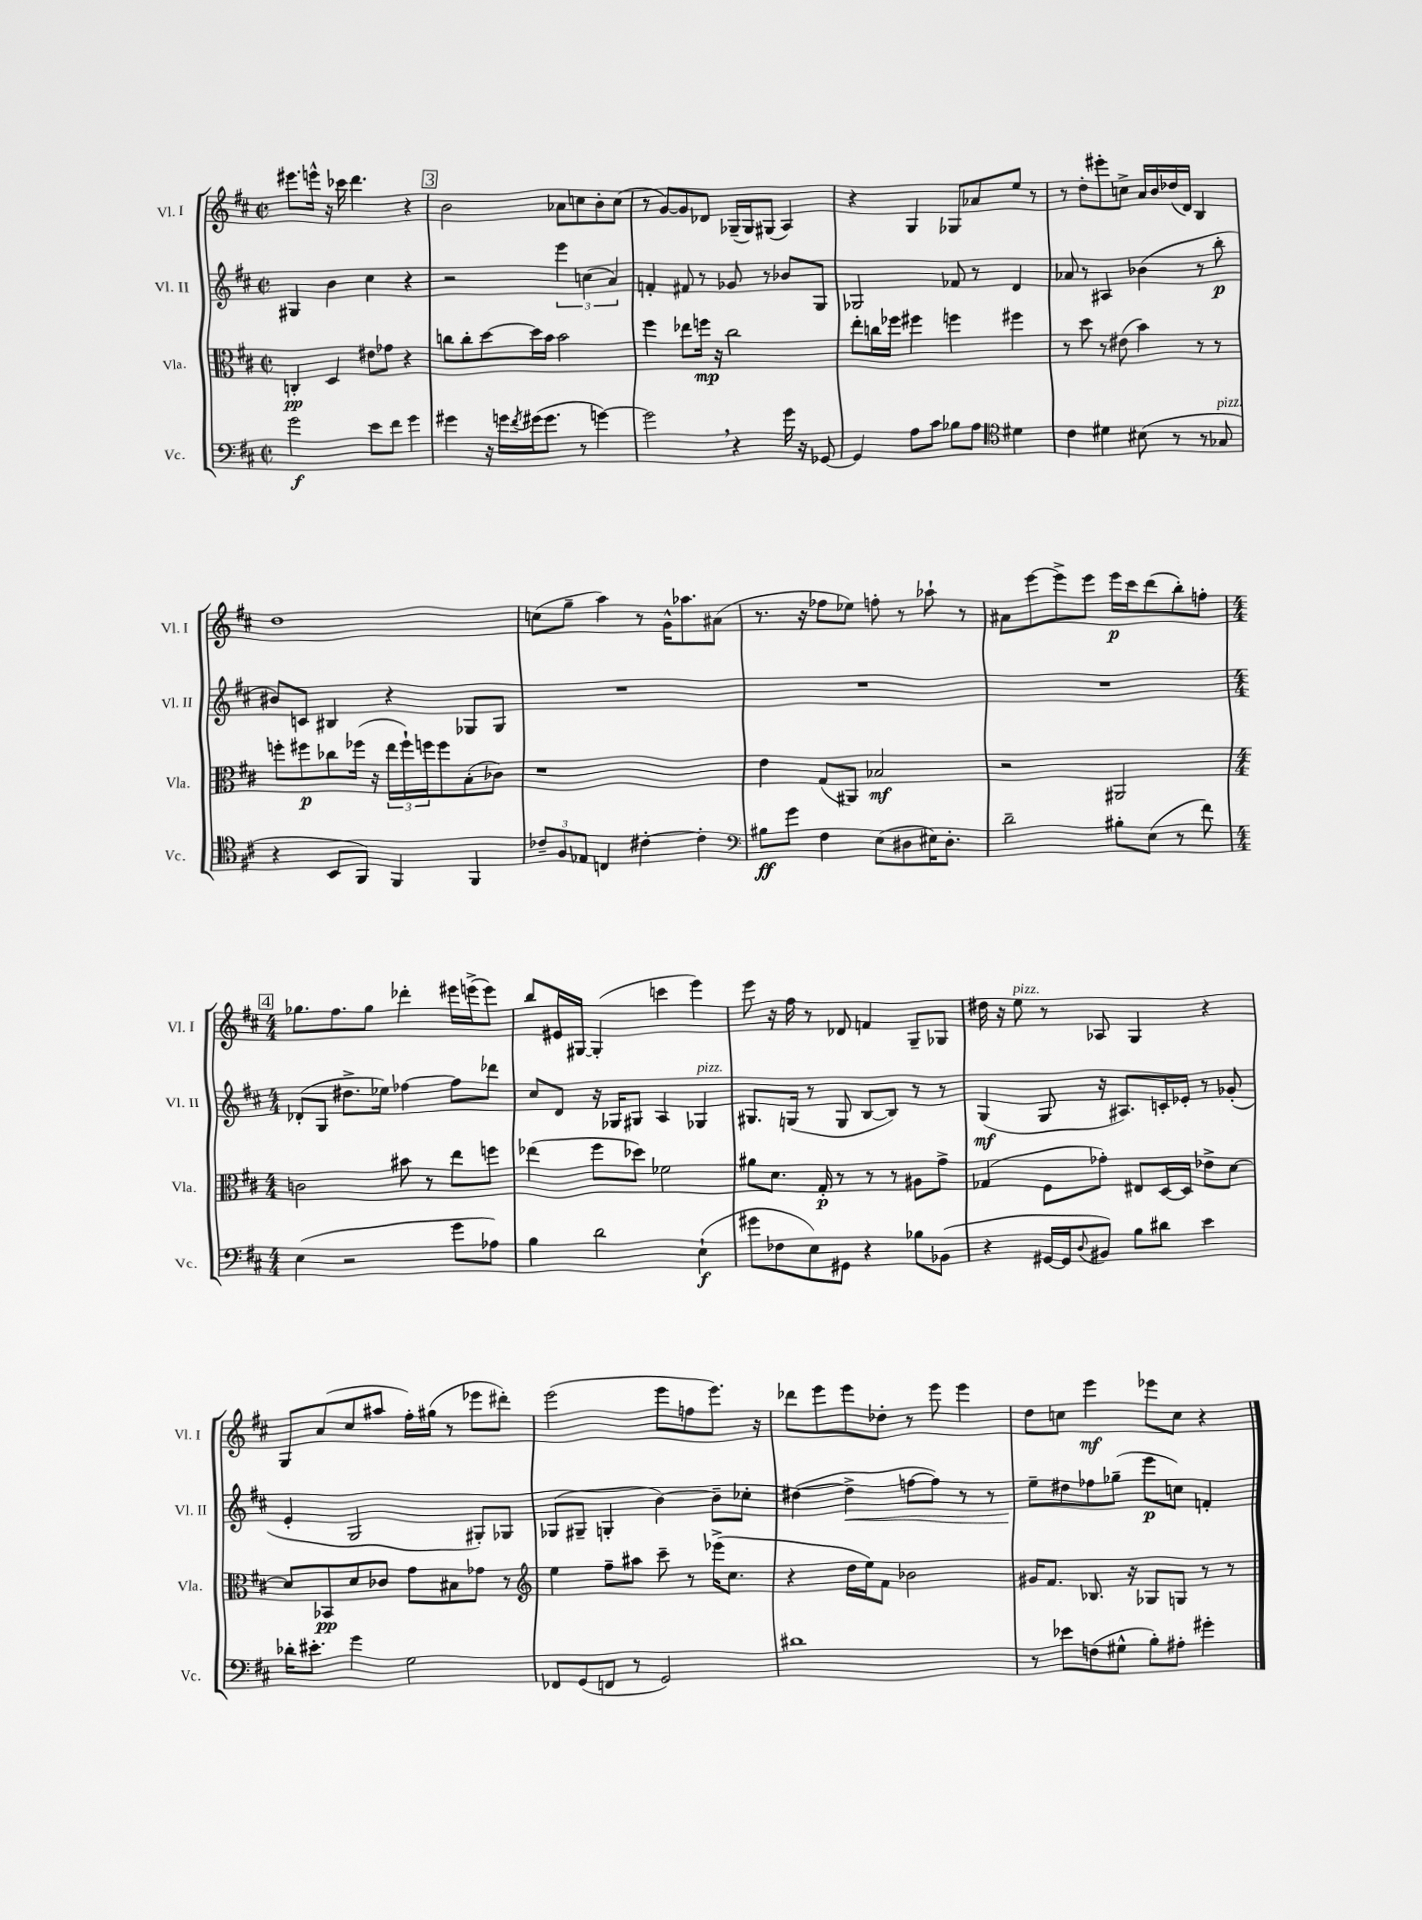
<<
\new StaffGroup <<
\new Staff = "s0" \with { instrumentName = "Vl. I" shortInstrumentName = "Vl. I" } {
    \clef treble \key d \major \defaultTimeSignature \time 2/2
    eis'''8. e'''16-^ r16 ces'''16 d'''4. r4 |
    \mark \markup { \box "3" } b'2 aes'8 c''8 b'8-. c''8( |
    r8 g'8~) g'8 des'8 ges16--( ges16) gis8( a4) |
    r4 g4 ges8 aes'8 e''8 r8 |
    r8 d''8-. eis'''8-. c''8-> a'16 b'16 des''16( d'16) b4 |
    d''1 |
    c''8( g''8-- a''4) r8 g'16-^ aes''8. ais'8( |
    r8. r16 fes''8 ees''8) f''8-. r8 aes''8-! r8 |
    ais'8 e'''8~ e'''8-> e'''8 e'''16\p cis'''16 d'''8( b''8-.) f''8-. |
    \mark \markup { \box "4" } \numericTimeSignature \time 4/4 ges''8. fis''8. ges''8 des'''4-. eis'''16 e'''16->( e'''8) |
    b''8 eis'16 gis16~ gis4-.( c'''4 e'''4) |
    e'''8 r16 fis''16 r8 des'8 f'4 g8-- ges8 |
    dis''16 r16 e''8^\markup { \italic "pizz." } r8 aes8 g4 r4 |
    g8 a'8( cis''8 ais''8 fis''16-.) gis''16( r8 ees'''8 dis'''8-.) |
    e'''2( e'''8 f''8 e'''8.) r16 |
    des'''8 e'''8 e'''8 des''8-. r8 e'''8 e'''4 |
    d''8 c''8 e'''4\mf ees'''8 c''8 r4 \bar "|." |
}
\new Staff = "s1" \with { instrumentName = "Vl. II" shortInstrumentName = "Vl. II" } {
    \clef treble \key d \major \defaultTimeSignature \time 2/2
    gis4 b'4 cis''4 r4 |
    \mark \markup { \box "3" } r2 \tuplet 3/2 { e'''4 c''4( a'4) } |
    f'4-. fis'8 r8 ges'8 r8 bes'8 g8 |
    ges2 fes'8 r8 d'4 |
    aes'8 r8 ais4 bes'4( r8 b''8-.\p |
    bis'8) c'8 bis4 r4 ges8 ges8 |
    R1 |
    R1 |
    R1 |
    \mark \markup { \box "4" } \numericTimeSignature \time 4/4 des'8-.( g8 dis''8.-> ees''16) fes''4~ fes''8 des'''8 |
    cis''8 d'8 r16 ges16 gis8 a4 ges4^\markup { \italic "pizz." } |
    gis8. g16( r8 g8 b8~ b8) r8 r8 |
    g4\mf( g8 r16 ais8.) c'16-. ees'16-. r8 ges'8-.( |
    e'4-. g2 gis8-.) ges8 |
    ges8( gis8-- g4-. b'4~) b'8-- ces''8-. |
    dis''4~( dis''4->\< f''8~ f''8) r8 r8 |
    e''8--\! dis''8 fes''8 ges''8--( e'''8\p c''8) f'4-. \bar "|." |
}
\new Staff = "s2" \with { instrumentName = "Vla." shortInstrumentName = "Vla." } {
    \clef alto \key d \major \defaultTimeSignature \time 2/2
    c4-.\pp d4 eis'8 ges'8 r4 |
    \mark \markup { \box "3" } c''8 c''8-. d''8~ d''16 b'16 b'2 |
    fis''4 ees''8 f''16\mp r16 cis''2 |
    e''8-. c''16 fes''16 fis''4 f''4 fis''4 |
    r8 d''8 r8 eis'8( b'4) r8 r8 |
    f''8-. fis''8\p ces''8 fes''16( r16 \tuplet 3/2 { e''16 fes''16-!) f''16 } f''8 b8-.( ces'8) |
    r1 |
    e'4 g8( ais,8) bes2\mf |
    r2 ais,2 |
    \mark \markup { \box "4" } \numericTimeSignature \time 4/4 c'2 bis'8 r8 e''8 f''8 |
    ees''4( fis''8 des''8) fes'2 |
    ais'8 d'8. g16-.\p r8 r8 r8 ais8 g'8-> |
    ges4( fis8 ges'8-.) eis8 d16~ d16 ees'8-> d'8~ |
    d'8 bes,8\pp d'8 ces'8 g'8 bis8 ges'8 r8 |
    \clef treble e''4 fis''8-- ais''8 cis'''8-- r8 ees'''16->( cis''8. |
    r4 d''16 e''16) fis'8 bes'2 |
    gis'16 fis'8. bes8. r16 ges8 g8 r8 r8 \bar "|." |
}
\new Staff = "s3" \with { instrumentName = "Vc." shortInstrumentName = "Vc." } {
    \clef bass \key d \major \defaultTimeSignature \time 2/2
    g'2\f e'8 fis'8 g'4 |
    \mark \markup { \box "3" } gis'4 r16 g'16 \acciaccatura { fis'8 } gis'16( gis'8. r8 g'4~) |
    g'2 \breathe r4 g'16 r16 ges,8~ |
    ges,4 a8 cis'8 bes8 a8 \clef tenor dis'4 |
    cis'4 dis'4 bis8( r8 r8 ges8^\markup { \italic "pizz." } |
    r4 b,8 fis,8) fis,4 fis,4 |
    \tuplet 3/2 { ces'8-- fis8 ees8 } c4 cis'4~-. cis'4-. |
    \clef bass bis8\ff g'8 fis4 e8( dis8 eis16) dis8.-. |
    d'2-- bis8-. e8( r8 fis'8) |
    \mark \markup { \box "4" } \numericTimeSignature \time 4/4 e4( r2 g'8 aes8) |
    b4 d'2 e4-!\f( |
    gis'8 fes8 e8) gis,8 r4 bes8 bes,8( |
    r4 gis,16~ gis,16 \appoggiatura { d8 } bis,8) b8 dis'8 e'4 |
    des'16-. eis'8.-. g'4 g2 |
    fes,8 g,8( f,8 r8 g,2) |
    dis'1 |
    r8 ees'8 f8( gis8-^ b8-.) ais8-. gis'4-. \bar "|." |
}
>>
>>
\layout { \context { \Score \remove "Bar_number_engraver" } }
